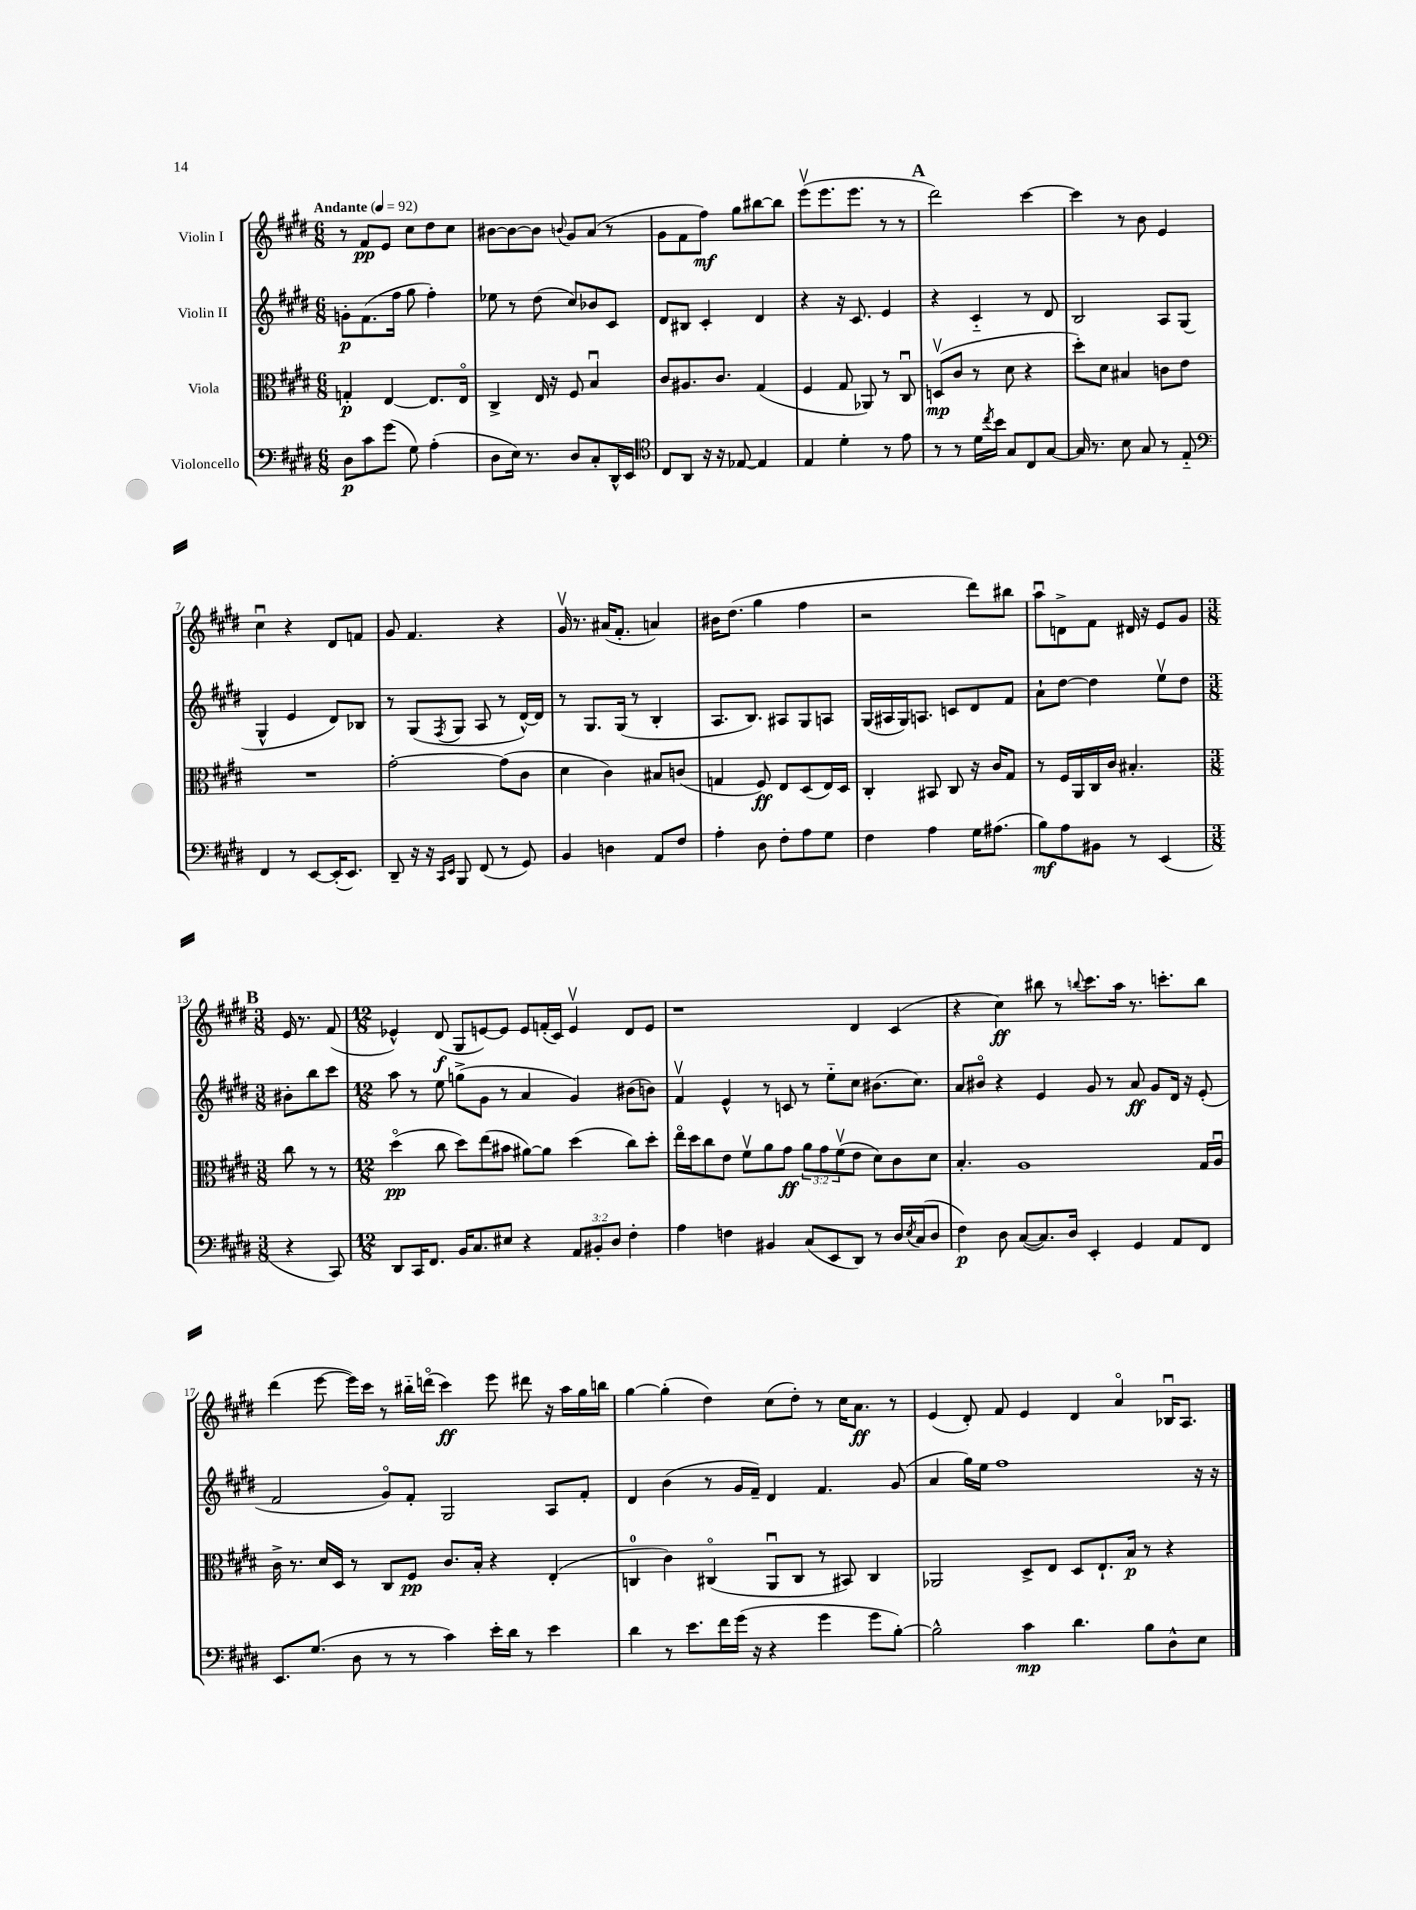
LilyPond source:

<<
\new StaffGroup <<
\new Staff = "s0" \with { instrumentName = "Violin I" } {
    \clef treble \key e \major \numericTimeSignature \time 6/8 \tempo "Andante" 4 = 92
    r8 fis'8\pp e'8 cis''8 dis''8 cis''8 |
    bis'8~ bis'8~ bis'8 \appoggiatura { b'8 } gis'8 a'8( r8 |
    gis'8 fis'8 fis''8\mf) gis''8 bis''8~ bis''8 |
    e'''8\upbow( e'''8. e'''8. r8 r8 |
    \mark \markup { \bold "A" } dis'''2) cis'''4~ |
    cis'''4 r8 b'8 e'4 |
    cis''4\downbow r4 dis'8 f'8 |
    gis'8 fis'4. r4 |
    gis'16\upbow r8. ais'16( fis'8.-. a'4) |
    bis'16 dis''8.( gis''4 fis''4 |
    r2 dis'''8) bis''8 |
    a''8\downbow d'8-> fis'8 dis'16 r16 e'8 gis'8 |
    \mark \markup { \bold "B" } \numericTimeSignature \time 3/8 e'16 r8. fis'8( |
    \numericTimeSignature \time 12/8 ees'4-^) dis'8\f( gis8 e'8~) e'8 e'8 f'16-.( cis'16) e'4\upbow dis'8 e'8 |
    r1 dis'4 cis'4( |
    r4 cis''4\ff) bis''8 r8 \appoggiatura { b''8 } cis'''8. a''16 r8. c'''8.-. b''8 |
    dis'''4( e'''8~ e'''16) cis'''16 r8 bis''16-_ d'''16\flageolet( cis'''4\ff) e'''8 dis'''8 r16 a''16 gis''16 b''16 |
    gis''4~ gis''4-.( dis''4) cis''8( dis''8-.) r8 cis''16 a'8.\ff r8 |
    e'4( dis'8-.) fis'8 e'4 dis'4 a'4\flageolet bes16\downbow a8. \bar "|." |
}
\new Staff = "s1" \with { instrumentName = "Violin II" } {
    \clef treble \key e \major \numericTimeSignature \time 6/8
    g'8-.\p fis'8.( fis''16 gis''8 fis''4-.) |
    ees''8 r8 dis''8( cis''8) bes'8 cis'8 |
    dis'8 bis8 cis'4-. dis'4 |
    r4 r16 cis'8. e'4 |
    \mark \markup { \bold "A" } r4 cis'4-_ r8 dis'8 |
    b2 a8 gis8( |
    gis4-^ e'4 dis'8) bes8 |
    r8 gis8( \acciaccatura { fis8 } gis8 a8 r8 dis'16~-^) dis'16 |
    r8 gis8. gis16( r8 b4-. |
    a8. b8.) ais8 gis8 a8 |
    gis16( ais16 gis16) a8. c'8 dis'8 fis'8 |
    a'8-! dis''8~ dis''4 e''8\upbow dis''8 |
    \mark \markup { \bold "B" } \numericTimeSignature \time 3/8 bis'8-. b''8 cis'''8 |
    \numericTimeSignature \time 12/8 a''8 r8 e''8 g''8->( gis'8 r8 a'4 gis'4) bis'8( b'8) |
    fis'4\upbow e'4-^ r8 c'8 r8 e''8-_ cis''8 bis'8.( cis''8.) |
    a'8 bis'8\flageolet r4 e'4 gis'8 r8 a'8\ff gis'8 dis'16 r16 e'8-.( |
    fis'2 gis'8\flageolet) fis'8-. gis2 a8 fis'8-. |
    dis'4 b'4( r8 gis'16 fis'16--) dis'4 fis'4. gis'8( |
    a'4 gis''16) e''16 fis''1 r16 r16 \bar "|." |
}
\new Staff = "s2" \with { instrumentName = "Viola" } {
    \clef alto \key e \major \numericTimeSignature \time 6/8 \override Staff.TupletNumber.text = #tuplet-number::calc-fraction-text
    g4-.\p e4~ e8. e16\flageolet |
    cis4-> e16 r16 fis8 b4\downbow |
    cis'8 ais8. cis'8. gis4( |
    fis4 gis8 aes,8) r8 cis8\downbow |
    \mark \markup { \bold "A" } d8\upbow\mp( cis'8 r8 dis'8 r4 |
    dis''8-.) dis'8 bis4 c'8 e'8 |
    R2. |
    gis'2~-. gis'8( cis'8 |
    dis'4 cis'4) bis8 c'8( |
    g4 fis8\ff) e8 dis8( e16) dis16 |
    cis4-. bis,8 cis8 r16 cis'16 gis8 |
    r8 fis16 a,16 cis16 cis'16 bis4.-. |
    \mark \markup { \bold "B" } \numericTimeSignature \time 3/8 cis''8 r8 r8 |
    \numericTimeSignature \time 12/8 dis''4\flageolet\pp( cis''8 dis''8) e''8( bis'8 ais'8~) ais'8 dis''4( cis''8) dis''8-. |
    e''16\flageolet dis''16 cis''8 e'8 fis'8\upbow a'8 gis'8\ff \tuplet 3/2 { a'8 gis'8 fis'8\upbow( } e'8 dis'8) cis'8 dis'8 |
    b4.-. a1 gis16 a16\downbow |
    cis'16-> r8. dis'16 dis16 r8 cis8 fis8\pp cis'8. b16-. r4 e4-.( |
    c4-0 cis'4) cis4\flageolet( a,8\downbow cis8 r8 bis,8) cis4 |
    aes,2 dis8-> e8 dis8 e8.-! b16\p r8 r4 \bar "|." |
}
\new Staff = "s3" \with { instrumentName = "Violoncello" } {
    \clef bass \key e \major \numericTimeSignature \time 6/8 \override Staff.TupletNumber.text = #tuplet-number::calc-fraction-text
    dis8\p cis'8 gis'8( gis8) a4-.( |
    dis8 e16) r8. dis8 cis8-. dis,16-^ e,16 |
    \clef tenor cis8 a,8 r16 r16 ees8~ ees4 |
    e4 dis'4-. r8 e'8 |
    \mark \markup { \bold "A" } r8 r8 dis'16 \acciaccatura { cis''8 } b'16 gis8 cis8 gis8~ |
    gis16 r8. b8 gis8 r8 e8-_ |
    \clef bass fis,4 r8 e,8~ e,16-.( e,8.) |
    dis,8-- r16 r16 \grace { cis,16 e,16 } b,,8 fis,8( r8 gis,8) |
    b,4 d4 a,8 fis8 |
    a4-. dis8 fis8-. a8 gis8 |
    fis4 a4 gis16 ais8.( |
    b8\mf) a8 bis,8 r8 e,4( |
    \mark \markup { \bold "B" } \numericTimeSignature \time 3/8 r4 cis,8) |
    \numericTimeSignature \time 12/8 dis,8 cis,16 fis,8. b,16 cis8. eis8 r4 \tuplet 3/2 { a,8 bis,8-. dis8 } fis4-. |
    a4 f4 bis,4 cis8( e,8 dis,8) r8 dis16 \acciaccatura { e8 } cis16( dis8 |
    fis4\p) dis8 cis8~( cis8.) dis16 e,4-. gis,4 a,8 fis,8 |
    e,8. gis8.( dis8 r8 r8 cis'4) e'16-. dis'16 r8 e'4 |
    dis'4 r8 e'8. fis'16 gis'16( r16 r4 gis'4 gis'8 b8~-.) |
    b2-^ cis'4\mp dis'4. b8 dis8-^ e8 \bar "|." |
}
>>
>>
